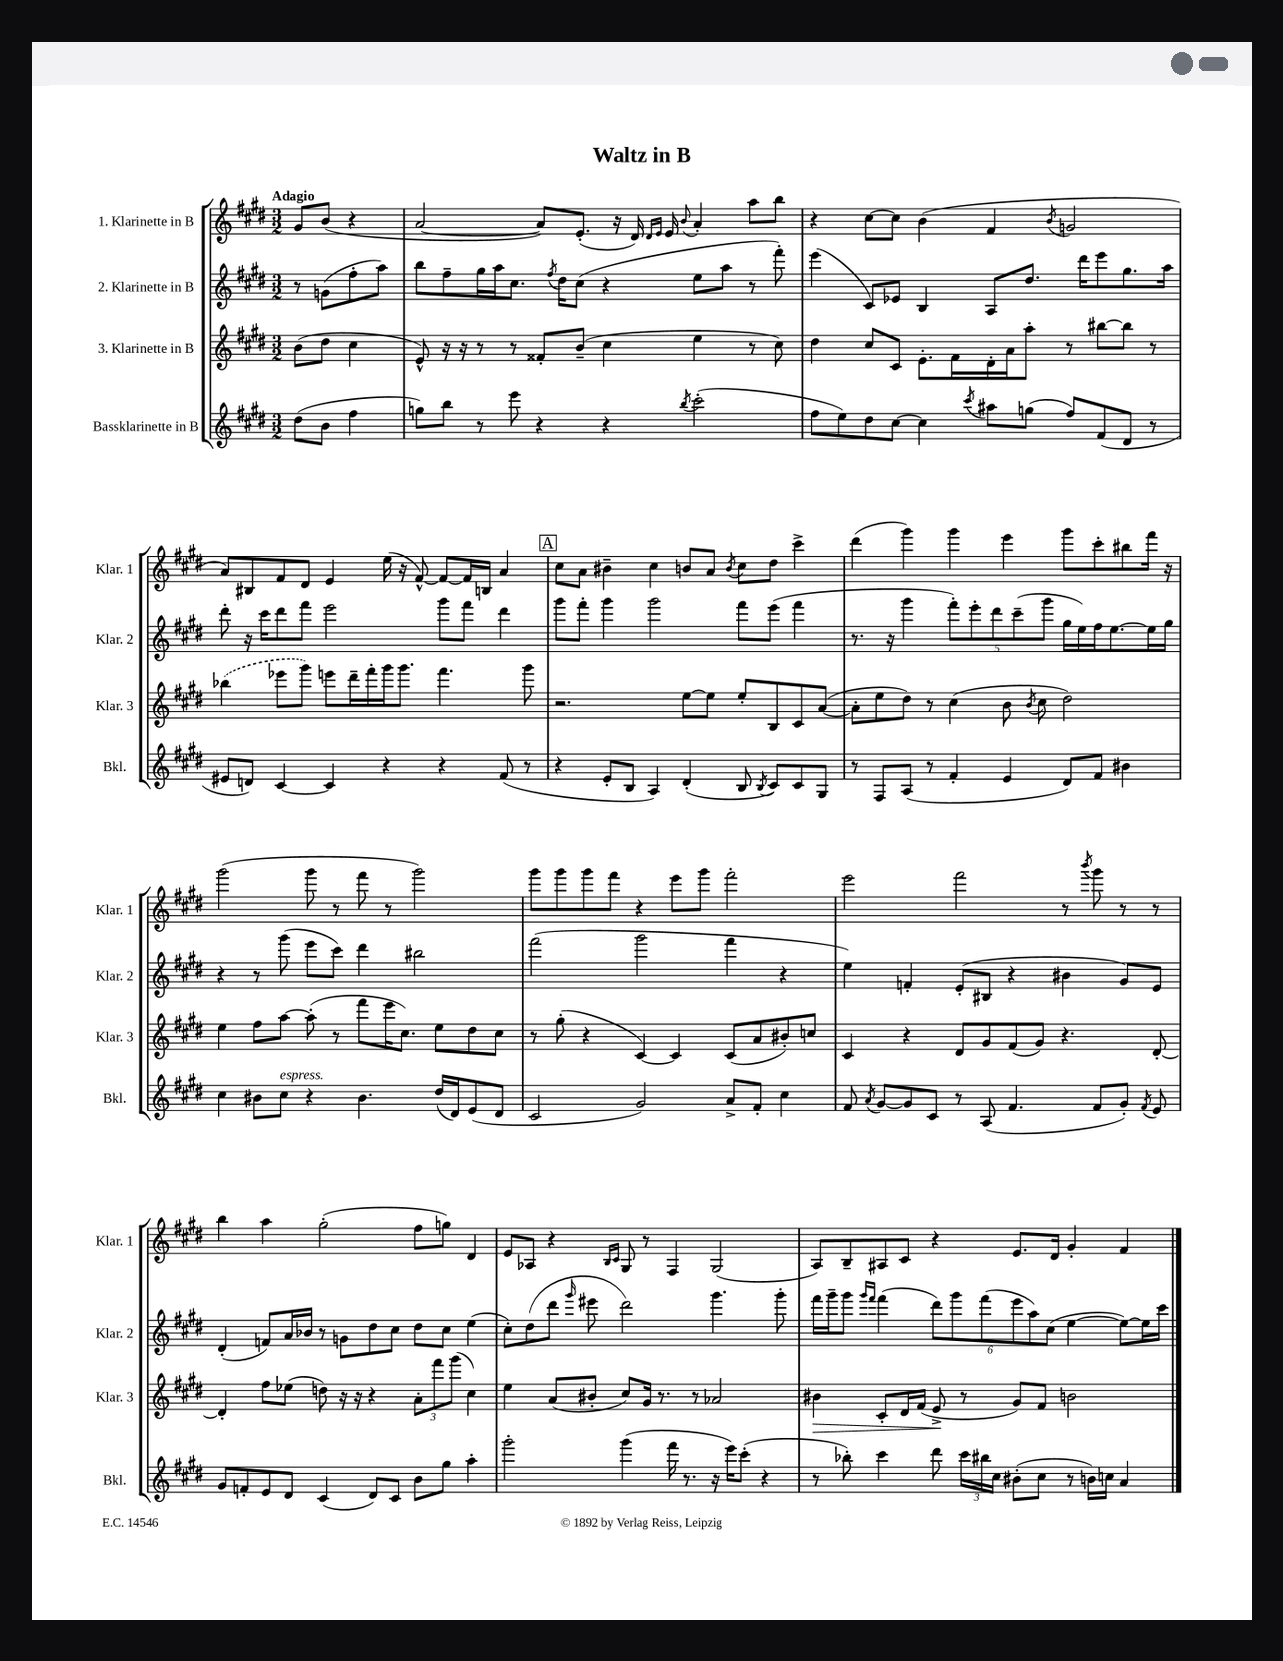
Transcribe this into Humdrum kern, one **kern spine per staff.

**kern	**kern	**dynam	**kern	**kern
*part4	*part3	*part3	*part2	*part1
*staff4	*staff3	*staff3	*staff2	*staff1
*I"Bassklarinette in B	*I"3. Klarinette in B	*	*I"2. Klarinette in B	*I"1. Klarinette in B
*I'Bkl.	*I'Klar. 3	*	*I'Klar. 2	*I'Klar. 1
*clefG2	*clefG2	*	*clefG2	*clefG2
*k[f#c#g#d#]	*k[f#c#g#d#]	*	*k[f#c#g#d#]	*k[f#c#g#d#]
*M3/2	*M3/2	*	*M3/2	*M3/2
=	=	=	=	=
!	!	!	!	!LO:TX:a:B:t=Adagio
(8dd#\L	(8b\L	.	8r	8g#/L
8b\J	8dd#\J	.	(8gn\L	(8b/J
4ff#\	4cc#\	.	8ff#'\	4r
.	.	.	8aa\J)	.
=1	=1	=1	=1	=1
8ggn\L)	8e^^/)	.	8bb\L	[2a/
8bb\J	16r	.	8ff#~\	.
.	16r	.	.	.
8r	8r	.	16gg#\L	.
.	.	.	16aa\J	.
8eee\	8r	.	8.cc#\J	.
4r	8f##X'/L	.	.	8a/L])
.	.	.	8qff#/	.
.	.	.	16dd#\KL	.
.	(8b~/J	.	(8cc#\J	(8.e'/J
4r	4cc#\	.	4r	.
.	.	.	.	16r
.	.	.	.	16d#/)
.	.	.	.	16qqd#/LL
.	.	.	.	16qqe/JJ
.	.	.	.	16e/
8qbb/	.	.	.	8qqb/
(2ccc#'\	4ee\	.	8ee\L	4a'/
.	.	.	8aa\J	.
.	8r	.	8r	8aa\L
.	8cc#\)	.	8fff#'\)	8bb\J
=2	=2	=2	=2	=2
8ff#\L	4dd#\	.	(4eee\	4r
8ee\)	.	.	.	.
8dd#\	8cc#/L	.	8c#/L)	[8cc#\L
[8cc#\J	8c#/J	.	8e-X/J	8cc#\J]
4cc#\]	8.e'\L	.	4B/	(4b\
.	16f#\L	.	.	.
8qccc#/	.	.	.	.
8aa#X\L	16d#'\	.	8A/L	4f#/
.	16a\J	.	.	.
(8ggn\J	8aa'\J	.	8.dd#/J	.
.	.	.	.	8qb/
8ff#/L)	8r	.	.	2gn/
.	.	.	16ddd#\KL	.
(8f#/	[8bb#X\L	.	8eee\	.
8d#/J	8bb#\J]	.	8.gg#\	.
8r	8r	.	.	.
.	.	.	16aa\Jk	.
!!LO:LB:g=z
=3	=3	=3	=3	=3
8e#X/L	(4bb-X\	.	8ddd#'\	8a/L)
8dn/J)	.	.	16r	8B#X/
.	.	.	16ccc#\KL	.
[4c#/	8eee-X\L	.	8ddd#\	8f#/
.	8ggg#\J)	.	8fff#\J	8d#/J
4c#/]	8eeen\L	.	2eee\	4e/
.	16ddd#~\L	.	.	.
.	16fff#'\	.	.	.
4r	16ggg#\J	.	.	(16ee\
.	8.ggg#\J	.	.	16r
.	.	.	.	[8f#^^/)
4r	4.fff#\	.	8ggg#\L	8f#/L_
.	.	.	8fff#\J	16f#/L]
.	.	.	.	16Bn/JJ
(8f#/	.	.	4ddd#\	4a/
8r	8ggg#\	.	.	.
!!LO:REH:place=s1:t=A
=4	=4	=4	=4	=4
4r	2.r	.	8ggg#\L	8cc#\L
.	.	.	8fff#'\J	8a\J
8e'/L	.	.	4ggg#\	4b#X~\
8B/J	.	.	.	.
4A/)	.	.	2ggg#\	4cc#\
(4d#'/	[8ee\L	.	.	8bn/L
.	8ee\J]	.	.	8a/J
.	.	.	.	8qb/
8B/	8ee'/L	.	8fff#\L	8cc#\L
8qB/	.	.	.	.
8c#/L)	8B/	.	(8eee\J	8dd#\J
8c#/	8c#/	.	4fff#\	4ccc#^\
8G#/J	([8a/J	.	.	.
=5	=5	=5	=5	=5
8r	8a'\L]	.	8.r	(4ddd#\
8F#/L	8ee\	.	.	.
.	.	.	16r	.
(8A/J	8dd#\J)	.	4ggg#\	4ggg#\)
8r	8r	.	.	.
4f#'/	(4cc#\	.	10fff#'\L)	4ggg#\
.	.	.	10eee'\	.
.	.	.	10ddd#\	.
4e/	8b\	.	.	4eee\
.	.	.	(10ccc#~\	.
.	8qb/	.	.	.
.	8cc#\	.	.	.
.	.	.	10ggg#\J	.
8d#/L)	2dd#\)	.	16gg#\LL	8ggg#\L
.	.	.	16ee\)	.
8f#/J	.	.	16ff#\J	8ccc#'\
.	.	.	[8.ee\	.
4b#X\	.	.	.	8bb#X\
.	.	.	16ee\L]	16fff#\Jk
.	.	.	16gg#\JJ	16r
!!LO:LB:g=z
=6	=6	=6	=6	=6
4cc#\	4ee\	.	4r	(2ggg#\
8b#X\L	8ff#\L	.	8r	.
!LO:TX:a:i:t=espress.	!	!	!	!
8cc#\J	[8aa\J	.	(8ggg#\	.
4r	(8aa'\]	.	8eee\L	8ggg#\
.	8r	.	8ccc#\J)	8r
4.b#\	8fff#\L	.	4ddd#\	8fff#\
.	16eee\K	.	.	8r
.	8.cc#\J)	.	.	.
.	.	.	2bb#X\	2ggg#\)
(16dd#/LL	8ee\L	.	.	.
16d#/J)	.	.	.	.
(8e/	8dd#\	.	.	.
8d#/J	8cc#\J	.	.	.
=7	=7	=7	=7	=7
2c#/	8r	.	(2fff#\	8ggg#\L
.	(8gg#'\	.	.	8ggg#\
.	4r	.	.	8ggg#\
.	.	.	.	8fff#\J
2g#/)	[4c#/)	.	2ggg#\	4r
.	4c#/]	.	.	8eee\L
.	.	.	.	8ggg#\J
8a^/L	(8c#/L	.	4fff#\	2fff#'\
8f#'/J	8a/	.	.	.
4cc#\	8b#X'/)	.	4r	.
.	8ccn/J	.	.	.
=8	=8	=8	=8	=8
8f#/	4c#/	.	4ee\)	2eee\
8qa/	.	.	.	.
[8g#/L	.	.	.	.
8g#/]	4r	.	4fn'/	.
8c#/J	.	.	.	.
8r	8d#/L	.	(8e'/L	2fff#\
(8A/	8g#/	.	8B#X/J	.
4.f#/	(8f#/	.	4r	.
.	8g#/J)	.	.	.
.	4.r	.	4b#X\	8r
.	.	.	.	8qbbb/
8f#/L	.	.	.	8ggg#\
8g#'/J)	.	.	8g#/L)	8r
8qf#/	.	.	.	.
8e/	[8d#'/	.	8e/J	8r
!!LO:LB:g=z
=9	=9	=9	=9	=9
8g#/L	4d#'/]	.	(4d#'/	4bb\
8fn'/	.	.	.	.
8e/	8ff#\L	.	8fn/L)	4aa\
8d#/J	(8ee-X\J	.	16a/L	.
.	.	.	16b-X/JJ	.
(4c#/	8ddn\)	.	8r	(2gg#'\
.	16r	.	8gn\L	.
.	16r	.	.	.
8d#/L)	4r	.	8dd#\	.
8c#/J	.	.	8cc#\J	.
8b\L	12a'\L	.	8dd#\L	8ff#\L
.	12fff#\	.	.	.
8gg#\J	.	.	8cc#\J	8ggn\J)
.	(12ggg#\J	.	.	.
4aa'\	4cc#\)	.	(4ee\	4d#/
=10	=10	=10	=10	=10
2ggg#'\	4ee\	.	8cc#'\L)	8e/L
.	.	.	(8dd#\	8A-X/J
.	(8a/L	.	8ddd#\J	4r
.	.	.	16qqggg#/	.
.	8b#X'/J	.	8eee#X\	.
.	.	.	.	16qqB/LL
.	.	.	.	16qqc#/JJ
(4ggg#\	8cc#/L)	.	2ddd#\)	8G#/
.	16g#/Jk	.	.	8r
.	8.r	.	.	.
16fff#\	.	.	.	4F#/
8.r	.	.	.	.
.	8r	.	.	.
16r	2a-X/	.	4.ggg#\	(2G#/
16eee\KL)	.	.	.	.
(8ccc#'\J	.	.	.	.
4r	.	.	.	.
.	.	.	8ggg#'\	.
=11	=11	=11	=11	=11
!	!	!LO:HP:b	!	!
8r	4b#X\	>	16fff#\LL	8A/L)
.	.	.	16ggg#~\J	.
8bb-X'\)	.	.	8ggg#\J	8B~/
.	.	.	16qqggg#/LL	.
.	.	.	16qqfff#/JJ	.
4ccc#\	8c#'/L	.	(4fff#\	8A#X/
.	16d#/L	.	.	8c#/J
.	(16f#/JJ	.	.	.
8ddd#\	8e^/	.	12ddd#\L)	4r
.	.	.	12ggg#\	.
24ccc#\LL	8r	]	.	.
24bb#X\	.	.	(12fff#\	.
24cc#\JJ	.	.	.	.
(8b#X'\L	8g#/L)	.	12eee\	8.e/L
.	.	.	12aa\)	.
8cc#\J	8f#/J	.	.	.
.	.	.	(12cc#\J	.
.	.	.	.	16d#/Jk
8r	2bn\	.	[4ee\	4g#'/
16bn\LL)	.	.	.	.
16ccn\JJ	.	.	.	.
4a/	.	.	8ee\L_)	4f#/
.	.	.	16ee\L]	.
.	.	.	16ccc#\JJ	.
==	==	==	==	==
*-	*-	*-	*-	*-
